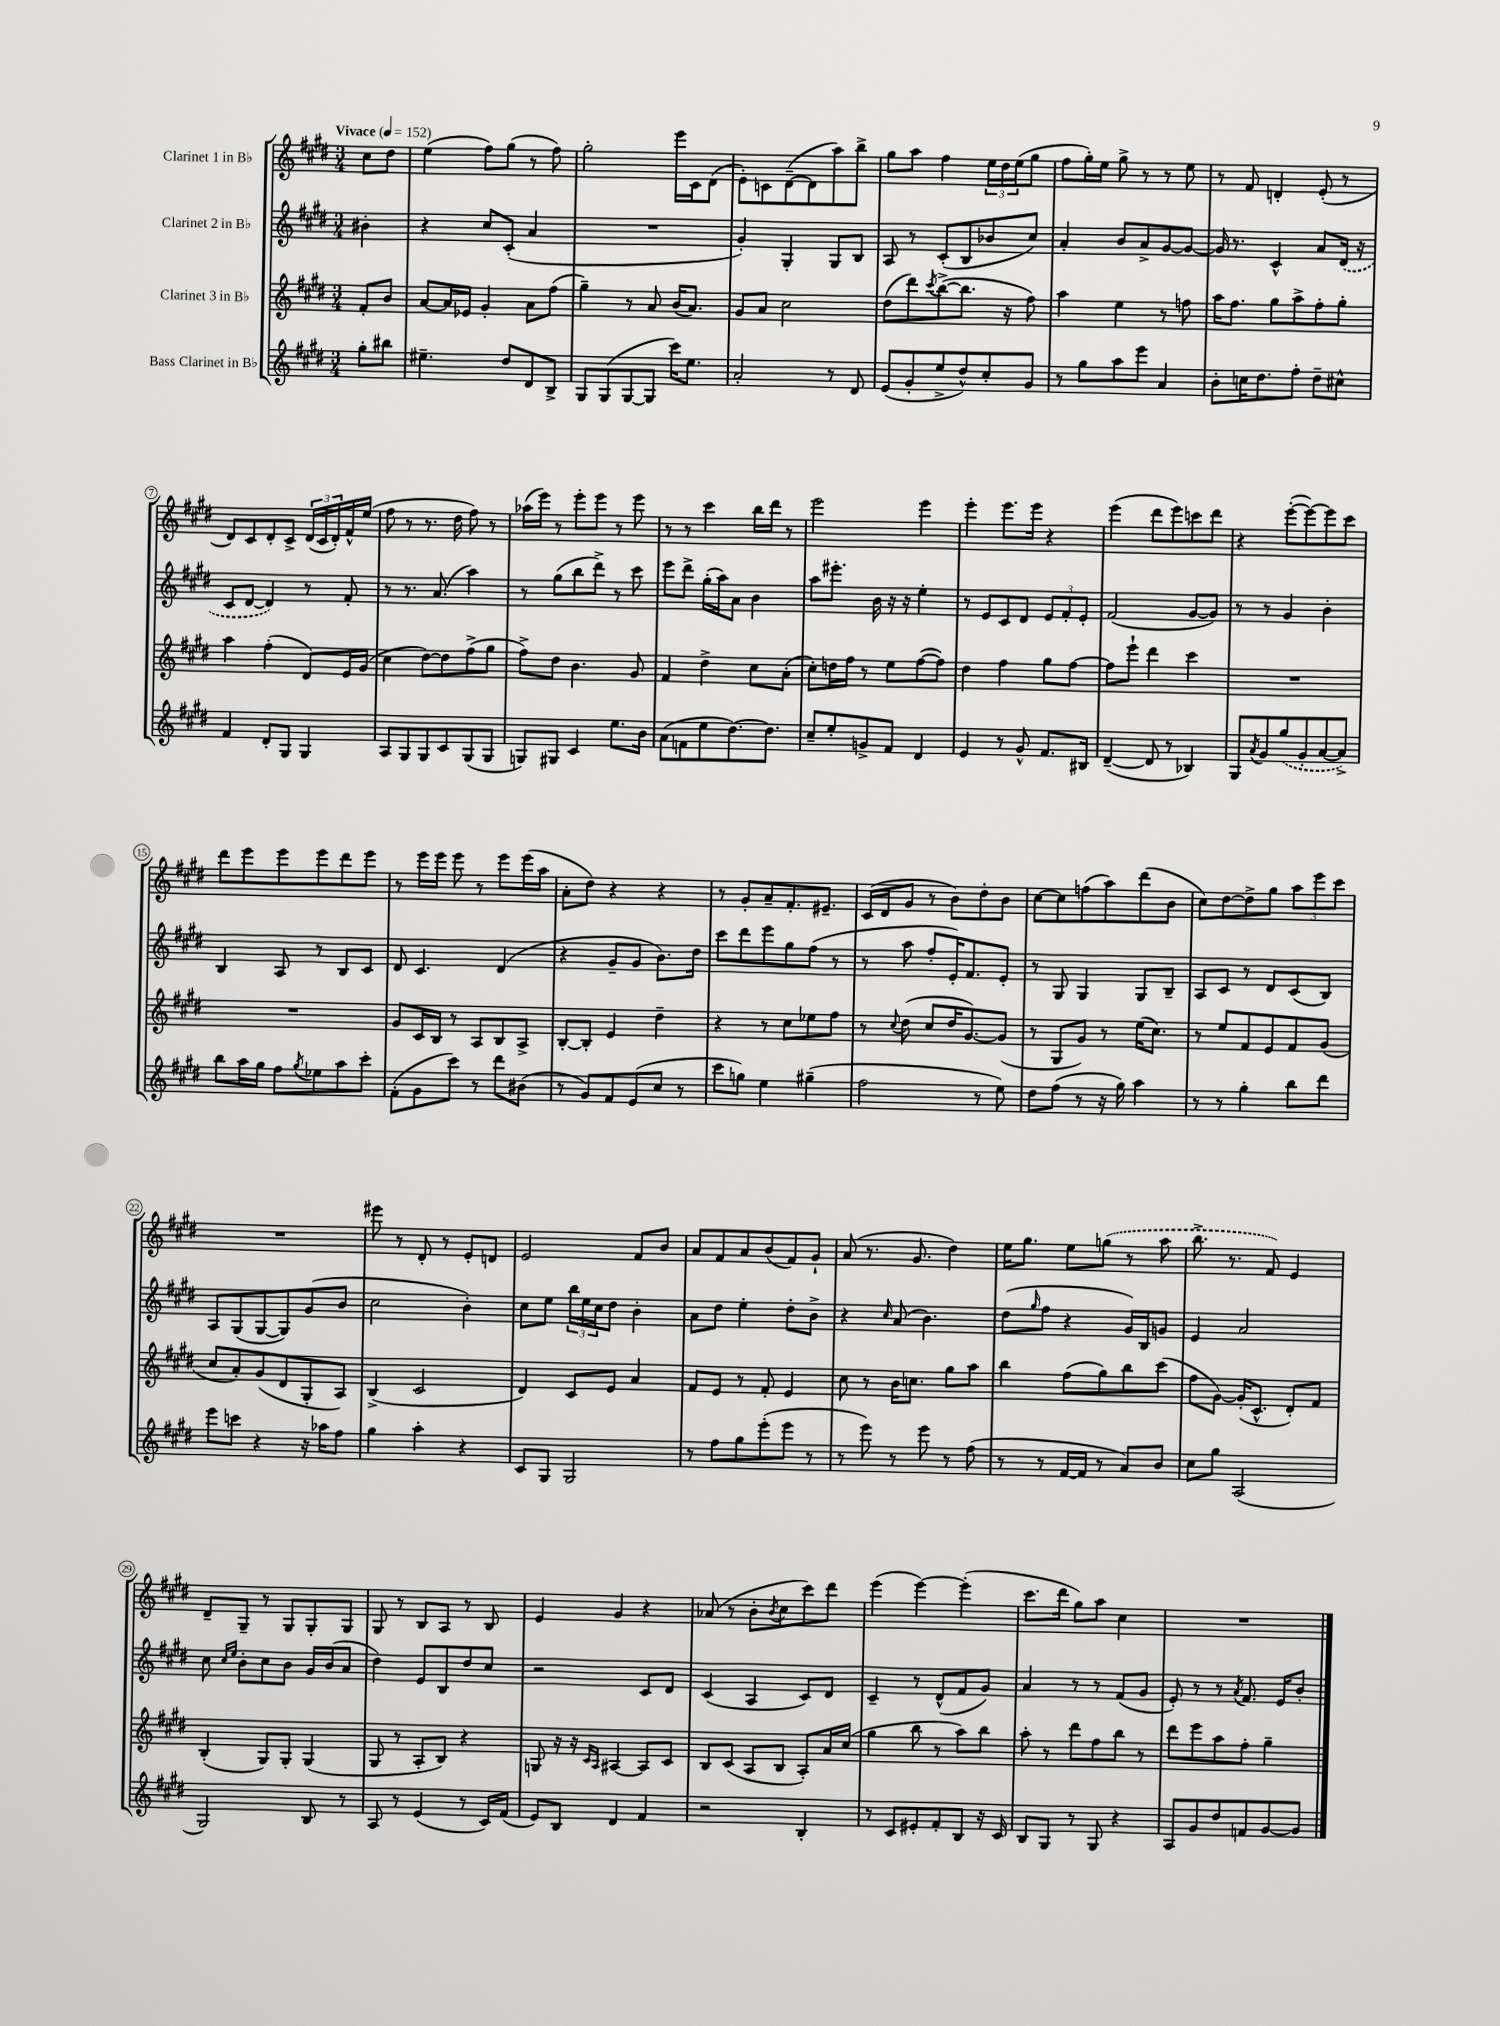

**kern	**kern	**kern	**kern
*staff4	*staff3	*staff2	*staff1
*clefG2	*clefG2	*clefG2	*clefG2
*k[f#c#g#d#]	*k[f#c#g#d#]	*k[f#c#g#d#]	*k[f#c#g#d#]
*M3/4	*M3/4	*M3/4	*M3/4
*MM152	*MM152	*MM152	*MM152
8gg#'\L	8f#'/L	4b#'\	8cc#\L
8bb#\J	8b/J	.	8dd#\J
=	=	=	=
4.ee#~\	[8a/L	4r	(4ee\
.	16a/]L	.	.
.	16e-/JJ	.	.
.	4g#'/	8cc#/L	8ff#\L)
8dd#/L	.	(8c#'/J	(8gg#\J
8d#/	8a\L	4a/	8r
8B^/J	(8ff#\J	.	8ff#\)
=	=	=	=
8G#/L	4gg#~\)	2.r	2gg#'\
(8G#/	.	.	.
[8G#/	8r	.	.
8G#/]J	8a/	.	.
16ccc#\LK)	(16b/LK	.	16eee\LL
8.ee\J	8.a/J)	.	16c#\J
.	.	.	(8d#\J
=	=	=	=
2a'/	8g#/L	4g#'/)	8e'\L)
.	8a/J	.	8c\
.	2cc#\	4G#'/	([8d#~\
.	.	.	8d#\]
8r	.	8G#/L	8aa\)
8d#/	.	8B/J	8bb^\J
=	=	=	=
(8e/L	(8dd#\L	8A/	8gg#\L
8g#'/	8ddd#\)	8r	8aa\J
.	8qccc#/	.	.
8ee^/	([8bb^\	(8c#'/L	4ff#\
8dd#^^/)	8.bb\]J	8B/	.
8cc#'/	.	8b-/	24ee\LL
.	.	.	24dd#\
.	16r	.	.
.	.	.	(24ee\J
8g#/J	8ff#\)	8cc#/J)	8gg#\J
=	=	=	=
8r	4aa\	4a'/	8ff#\L
8gg#\L	.	.	16gg#'\L)
.	.	.	16ee\JJ
8aa\	4ee\	8b/L	8gg#^\
8eee\J	.	8a^/	8r
4a/	8r	[8g#/	8r
.	8ff\	8g#/_J	8ee\
=	=	=	=
8b'\L	16aa\LK	16g#/]	8r
.	8.ff#\J	8.r	.
16cc\K	.	.	8f#/
8.dd#\	.	.	.
.	8gg#\L	4c#^^/	4d'/
8ff#'\J	8aa^\	.	.
8dd#~\L	8ff#'\	8a/L	(8e'/
8cc#^^\J	8gg#'\J	(16d#/Jk	8r
.	.	16r	.
=	=	=	=
4f#/	4aa\	8c#/L	8d#/L)
.	.	[8d#/J	8c#/
8d#'/L	(4ff#'\	4d#/])	8d#'/
8G#/J	.	.	8c#^/J
4G#/	8d#/L)	8r	(24d#/LL
.	.	.	24c#/
.	.	.	24d#'/)
.	16e/L	8f#'/	16f#^^/
.	(16g#/JJ	.	(16ee/JJ
=	=	=	=
8A/L	4cc#\	8r	8ff#\
8G#/	.	8.r	8r
8G#/	[8dd#\L)	.	8.r
.	.	(8.a/	.
8c#/	8dd#\]	.	.
.	.	.	16dd#\
(8G#/	(8ff#^\	4aa\)	8ff#\)
8G#/J	8gg#\J	.	8r
=	=	=	=
8G/L)	8ff#^\L)	8r	(16aa-\LL
.	.	.	16eee\JJ)
8G#/J	8dd#\J	(8gg#\L	8r
4c#/	4.b\	8bb\	8eee'\L
.	.	8ddd#^\J)	8eee\J
8.ee\L	.	8r	8r
.	8g#/	8ccc#\	8eee\
16b\Jk	.	.	.
=	=	=	=
(8a\L	4f#/	8eee\L	8r
8f\	.	8ddd#^\J	8r
8ee\	4dd#^\	(16gg#'\LL	4ccc#\
.	.	16aa\J)	.
[8.dd#\)	.	8a\J	.
.	8cc#\L	4b\	16bb\LL
8.dd#\]J	.	.	16ddd#\JJ
.	(8a'\J	.	8r
=	=	=	=
8cc#~/L	8cc#'\L)	8aa\L	2eee\
8ee'/	16dd\L	8.eee#'\J	.
.	16ff#\JJ	.	.
8g^/	8r	.	.
.	.	16b\	.
8f#/J	8ee\L	16r	.
.	.	16r	.
4d#/	([8ff#\	4ee'\	4eee\
.	8ff#\]J)	.	.
=	=	=	=
4e/	4dd#\	8r	4eee'\
.	.	8e/L	.
8r	4ff#\	8c#/	8.eee\L
8g#^^/	.	8d#/J	.
.	.	.	16eee\Jk
8.f#/L	8gg#\L	12e/L	4r
.	.	12f#'/	.
.	[8ff#\J	.	.
.	.	12e'/J	.
16B#/Jk	.	.	.
=	=	=	=
([4d#~/	8ff#\]L	(2f#/	(4eee\
.	8eee`\J	.	.
8d#/]	4ddd#\	.	8ddd#\L
8r	.	.	8eee\)
4B-/)	4ccc#\	[8g#/L	8ccc\
.	.	8g#/]J)	8ddd#\J
=	=	=	=
8G#/L	2.r	8r	4r
8qa/	.	.	.
8g#/	.	8r	.
(8gg#/	.	4g#/	([8eee'\L
8g#'/	.	.	8eee\_)
[8a/	.	4b'\	8eee\]
8a^/]J)	.	.	8ccc#\J
=	=	=	=
8bb\L	2.r	4B/	8ddd#\L
16aa\L	.	.	8eee\
16gg#\JJ	.	.	.
8ff#\L	.	8A/	8eee\
8qgg#/	.	.	.
8ee-\	.	8r	8eee\
8aa\	.	8B/L	8ddd#\
8ccc#'\J	.	8c#/J	8eee\J
=	=	=	=
(8f#'\L	8g#/L	8d#/	8r
8g#\	16c#/L	4.c#/	16eee\LL
.	16B/JJ	.	16eee\JJ
8ccc#\J)	8r	.	8eee\
8r	8A/L	.	8r
8ddd#\L	8B/	(4d#/	8eee\L
(8b#\J	8A^/J	.	(16eee\L
.	.	.	16aa\JJ
=	=	=	=
8r	[8B'/L	4r	8a'\L
8g#/L)	8B'/]J	.	8dd#\J)
8f#/	4e/	8g#~/L	4r
(8e/	.	8g#/J	.
8cc#/J	4dd#~\	8.b\L)	4r
8r	.	.	.
.	.	16dd#\Jk	.
=	=	=	=
8ccc#\L	4r	8ccc#\L	8r
8gg\J)	.	8ddd#\	8g#'/L
4ee\	8r	8eee\	8a~/
.	8cc#\L	8gg#\	8.f#'/
(4gg#~\	8ee-\	(8ff#\J	.
.	.	.	8.e#~/J
.	8ff#\J	8r	.
=	=	=	=
2ff#\	8r	8r	(16c#/LL
.	.	.	16d#/J
.	8qqcc#/	.	.
.	(8dd#\	8aa\	8g#/J
.	8cc#/L	8ff#'/L	8r
.	16dd#/K	16e'/K)	8b\L)
.	[8.g#/)	8.f#/	.
8r	.	.	8dd#'\
8ee\)	(8g#/]J	8e'/J	8b\J
=	=	=	=
8dd#\L	8r	8r	[8cc#\L
(8ff#\J	8G#/L	8G#/	8cc#\]
8r	8g#/J)	4G#/	(8ff\
16r	8r	.	8aa\)
16gg#\)	.	.	.
4aa\	(16ee\LK	8G#/L	(8ddd#\
.	8.cc#\J)	.	.
.	.	8B~/J	8b\J
=	=	=	=
8r	8r	8A/L	8cc#\L)
8r	8ee/L	8c#/J	[8dd#\
4gg#'\	8f#/	8r	8dd#^\]
.	8e/	8d#/L	8gg#\J
8bb\L	8f#/	(8c#/	12aa\L
.	.	.	12eee\
8ddd#\J	(8g#/J	8B/J)	.
.	.	.	12ccc#\J
=	=	=	=
8eee\L	8cc#/L	8A/L	2.r
8ccc\J	8a'/)	(8G#/	.
4r	(8g#/	[8G#/	.
.	8d#/	8G#/])	.
16r	8G#'/	(8g#/	.
16aa-\LK	.	.	.
8ff#\J	8A/J)	8b/J	.
=	=	=	=
4gg#\	(4B^/	2cc#\	8eee#\
.	.	.	8r
4aa'\	2c#/	.	8d#'/
.	.	.	8r
4r	.	4b'\)	8e'/L
.	.	.	8d/J
=	=	=	=
8c#/L	4d#/)	8cc#\L	2e/
8G#/J	.	8ee\J	.
2G#/	8c#/L	24bb\LL	.
.	.	24ee\	.
.	.	24cc#\J	.
.	8e/J	8dd#\J	.
.	4a/	4b'\	8f#/L
.	.	.	8b/J
=	=	=	=
8r	8f#/L	8a\L	8a/L
8ff#\L	8e/J	8dd#\J	8f#/
8gg#\	8r	4ee'\	8a/
(8eee'\	8f#'/	.	(8b/
8eee\J	4e/	8dd#'\L	8f#/)
8r	.	8b^\J	8g#`/J
=	=	=	=
8r	8cc#\	4r	(8a/
8eee\)	8r	.	8.r
.	.	16qqcc#/	.
8r	16b\LK	(8a/	.
.	8.cc\J	.	8.g#/
8eee\	.	4.b\)	.
8r	8gg#\L	.	4dd#\)
(8ff#\	8aa\J	.	.
=	=	=	=
8r	4bb\	(8dd#\L	16ee\LK
.	.	.	8.gg#\J
.	.	16qqgg#/	.
8r	.	8ff#\J	.
[16f#/LL	(8ff#\L	4r	8ee\L
16f#/]JJ	.	.	.
8r	8gg#\)	.	(8gg\J
8a/L)	8bb\	16g#/LL)	8r
.	.	16B/J	.
8b/J	(8ccc#\J	8g/J	8aa\
=	=	=	=
8cc#\L	8ff#\L	4e/	8.bb^\
8gg#\J	[8g#\J)	.	.
.	.	.	8.r
(2A/	(16g#'/]LK	2a/	.
.	8.c#^^/J	.	.
.	.	.	8f#/)
.	8d#'/L)	.	4e/
.	8f#/J	.	.
=	=	=	=
2G#/)	(4B'/	8cc#\	8d#~/L
.	.	16qqcc#/LL	.
.	.	16qqee/JJ	.
.	.	8b'\L	8G#~/J
.	8G#/L)	8cc#\	8r
.	8G#'/J	8b\J	8G#/L
8B/	(4G#/	16g#/LL	8G#'/
.	.	(16b/J	.
8r	.	8a/J	8G#/J
=	=	=	=
8A/	8G#/	4dd#\)	8G#/
8r	8r	.	8r
(4e/	8A'/L	8e/L	8B/L
.	8B/J)	8B/	8A/J
8r	4r	8dd#/	8r
16c#/LL)	.	8cc#/J	8B/
(16f#/JJ	.	.	.
=	=	=	=
8e/L)	8G/	2r	4e/
8B/J	16r	.	.
.	16r	.	.
.	16qqc#/LL	.	.
.	16qqA/JJ	.	.
4d#/	[4A#/	.	4g#/
4f#/	8A#/]L	8c#/L	4r
.	8c#/J	8d#/J	.
=	=	=	=
2r	8B/L	(4c#/	(8a-/
.	(8c#/J	.	8r
.	8A/L	4A/	8b'\L
.	.	.	8qb/
.	8B/J	.	8cc#\
4B'/	8A'/L)	8c#/L)	8ccc#\)
.	16a/L	8d#/J	8ddd#\J
.	(16cc#/JJ	.	.
=	=	=	=
8r	4gg#\	4c#~/	(4eee\
8c#/L	.	.	.
8e#'/	8bb\	8r	[4eee\)
8f#'/	8r	(8d#^^/L	.
8B/J	8aa\L)	8f#/	(4eee'\]
16r	8bb\J	8g#/J)	.
16c#/	.	.	.
=	=	=	=
8B/L	8aa'\	4a/	8.ccc#\L
8G#/J	8r	.	.
.	.	.	16ddd#\Jk
8r	8ddd#\L	8r	8gg#\L)
8G#/	8ff#\	8r	8aa\J
4r	8bb\J	(8f#/L	4cc#\
.	8r	8g#/J	.
=	=	=	=
8A/L	8ddd#\L	8e'/)	2.r
8g#/	8eee\	8r	.
8dd#/	8aa\	8r	.
.	.	8qa/	.
8f/	8ff#'\J	8.f#/	.
[8g#/	4gg#~\	.	.
.	.	16e/LK	.
8g#/]J	.	8b'/J	.
==	==	==	==
*-	*-	*-	*-
